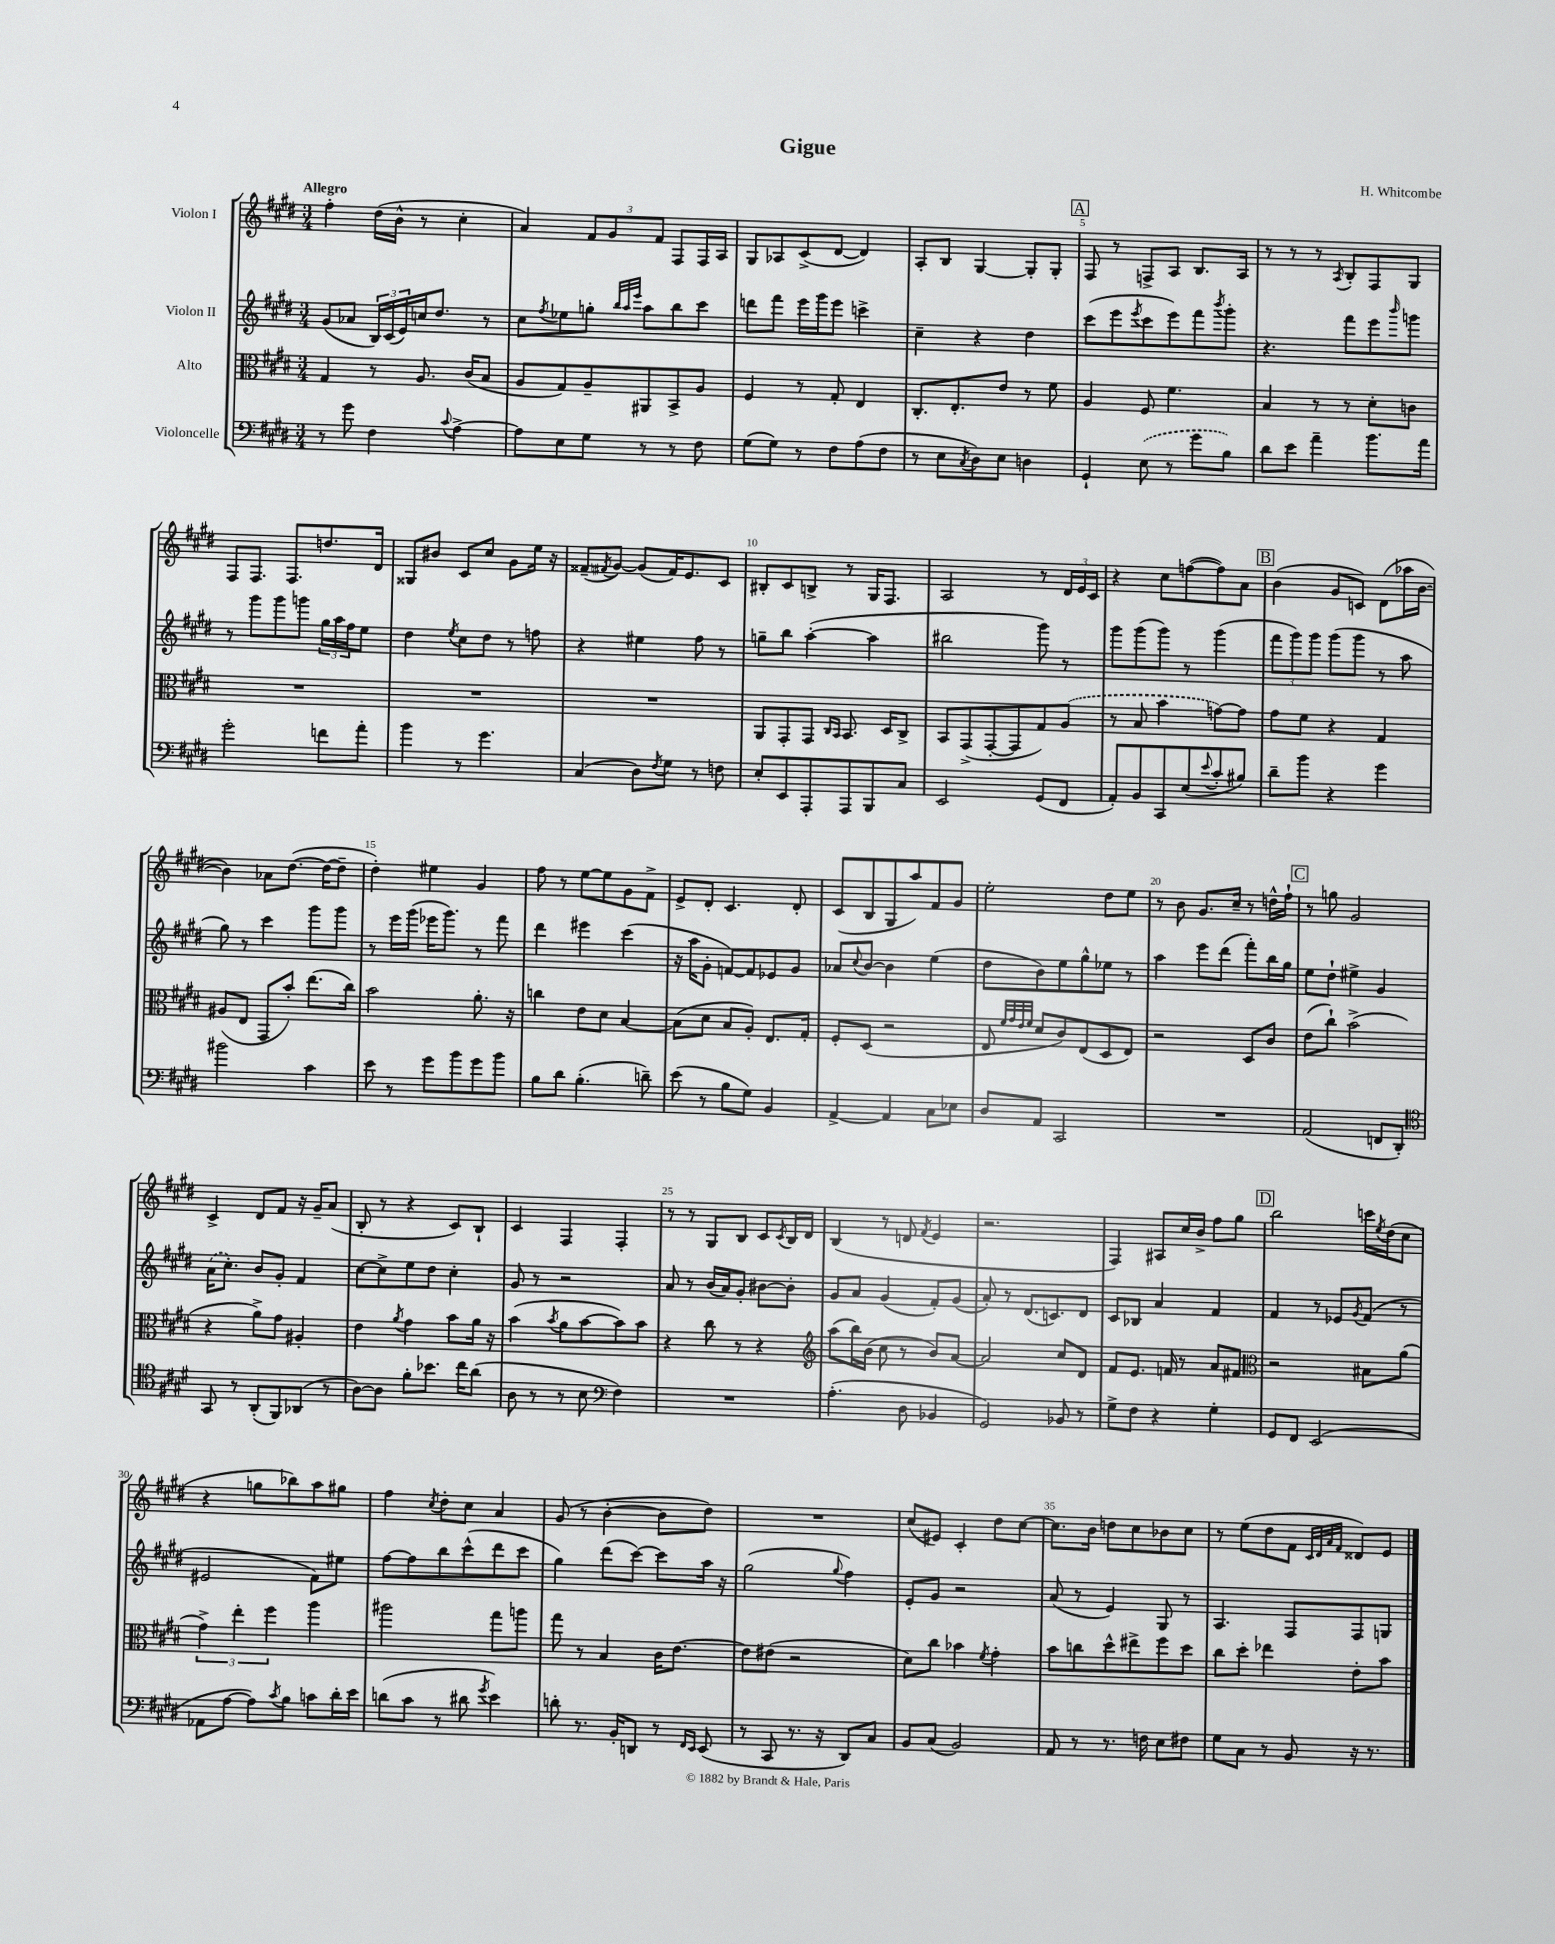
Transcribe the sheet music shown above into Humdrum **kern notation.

**kern	**kern	**kern	**kern
*staff4	*staff3	*staff2	*staff1
*clefF4	*clefC3	*clefG2	*clefG2
*k[f#c#g#d#]	*k[f#c#g#d#]	*k[f#c#g#d#]	*k[f#c#g#d#]
*M3/4	*M3/4	*M3/4	*M3/4
8r	4G#/	(8g#/L	4ff#'\
8g#\	.	8a-/J	.
4F#\	8r	24B/LL)	(16dd#\LL
.	.	(24c#/	.
.	.	.	16b^^\JJ
.	.	24e/)	.
.	8.A/	16cc/J	8r
.	.	8.dd#/J	.
8qqc#/	.	.	.
[4A^\	.	.	4cc#'\
.	(16c#/LK	.	.
.	8B/J	8r	.
=	=	=	=
8A\]L	8A/L	8cc#\L	4a/)
.	.	8qff#/	.
8E\	8G#/)	8ee-\	.
8G#\J	8A~/	8gg'\J	12f#/L
.	.	.	12g#/
.	.	32qqbb/LLL	.
.	.	32qqaa/	.
.	.	32qqeee/JJJ	.
8r	8AA#/	8aa\L	.
.	.	.	12f#/J
8r	8BB^/	8bb\	8F#/L
8F#\	8A/J	8ccc#\J	16F#/L
.	.	.	16A/JJ
=	=	=	=
(8G#\L	4F#/	8ddd\L	8G#/L
8G#\J)	.	8fff#\J	8A-/
8r	8r	16eee\LL	(8c#^/
.	.	16ggg#\J	.
8F#\L	8G#'/	8eee\J	[8d#/J
(8A\	4E/	4ccc^\	4d#/])
8F#\J	.	.	.
=	=	=	=
8r	8.C#'/L	4cc#~\	8A'/L
8E\L	.	.	8B/J
.	8.E'/	.	.
8qC#/	.	.	.
8D#\)	.	4r	[4G#/
8E\J	8e/J	.	.
4D\	8r	4dd#\	8G#'/]L
.	8f#\	.	8G#'/J
=	=	=	=
4GG#`/	4A/	(8ccc#\L	8F#/
.	.	8eee\	8r
.	.	8qeee/	.
(8E\	8F#/	8ccc#\	8F^/L
8r	4.f#\	8eee\)	8A/J
8g#\L	.	8fff#\	8.B/L
.	.	8qbbb/	.
8B\J)	.	8ggg#'\J	.
.	.	.	16A/Jk
=	=	=	=
8d#\L	4B/	4.r	8r
8e\J	.	.	8r
4a~\	8r	.	8r
.	.	.	8qA/
.	8r	8fff#\L	8B'/L
8.b\L	8d#'\L	8eee\	8F#/
.	.	16qqbbb/	.
.	8c\J	8ggg\J	8G#/J
16a\Jk	.	.	.
=	=	=	=
2g#'\	2.r	8r	8F#/L
.	.	8ggg#\L	8.F#/J
.	.	8ggg#\	.
.	.	.	8.F#/L
.	.	8ggg\J	.
8f\L	.	24gg#\LL	8.dd/
.	.	24aa\	.
.	.	24ff#\J	.
8a'\J	.	8ee\J	.
.	.	.	16d#/Jk
=	=	=	=
4b\	2.r	4dd#\	8G##/L
.	.	.	8b#/J
.	.	8qee/	.
8r	.	8cc#\L	8c#/L
4.g#\	.	8dd#\J	8cc#/J
.	.	8r	8g#\L
.	.	8ff\	16ee\Jk
.	.	.	16r
=	=	=	=
(4C#/	2.r	4r	(8f##~/L
.	.	.	8qf#/
.	.	.	[8g#/J)
8D#\L)	.	4ee#\	(8g#/]L
8qF#/	.	.	.
8G#\J	.	.	16f#/K)
.	.	.	8.e/
8r	.	8ff#\	.
8F\	.	8r	8c#/J
=	=	=	=
8E'/L	8AA/L	8gg~\L	8B#'/L
8EE/	8GG#'/	8bb\J	8c#/
8AAA'/	8GG#/J	([4aa'\	8B^/J
.	16qqC#/LL	.	.
.	16qqBB/JJ	.	.
8AAA/	8.BB/	.	8r
8BBB/	.	4aa\]	16G#/LK
.	16D#/LK	.	8.F#/J
8C#/J	8C#^/J	.	.
=	=	=	=
2EE/	8BB/L	2bb#\	2A/
.	(8GG#^/	.	.
.	[8GG#'/	.	.
.	8GG#/]	.	.
(8GG#/L	8G#/)	8ggg#\)	8r
8FF#/J	(8A/J	8r	24d#/LL
.	.	.	24e/
.	.	.	24c#/JJ
=	=	=	=
8AA'/L)	8r	8ggg#\L	4r
8BB/	8B/	(8ggg#\	.
8CC#/	4b\	8ggg#\J)	8cc#\L
(8E/	.	8r	([8ff\
8qqe/	.	.	.
8c#'/	[8g\L)	(4ggg#\	8ff\])
8B#/J)	8g\]J	.	8a\J
=	=	=	=
8d#~\L	8g#\L	12fff#\L	(4b\
.	.	12ggg#\)	.
8b\J	8f#\J	.	.
.	.	12ggg#\J	.
4r	4r	(8ggg#\L	8g#/L
.	.	8ggg#\J	8c/J)
4g#\	4G#/	8r	(8d#\L
.	.	8aa\	16aa-\L
.	.	.	[16b\JJ
=	=	=	=
2b#\	(8A#/L	8gg#\)	4b\])
.	8E/J	8r	.
.	8GG#/L	4ccc#\	8a-\L
.	8b'/J)	.	([8.dd#\J
4c#\	(8.ee\L	8ggg#\L	.
.	.	.	16dd#\_LK
.	.	8ggg#\J	8dd#~\]J
.	16cc#\Jk)	.	.
=	=	=	=
8e\	2b\	8r	4dd#'\)
8r	.	16eee\LL	.
.	.	(16ggg#\JJ	.
8g#\L	.	16eee-\LK	4ee#\
.	.	8.ggg#\J)	.
8b\	.	.	.
8g#\	8.a'\	8r	4g#/
8b\J	.	8fff#\	.
.	16r	.	.
=	=	=	=
8B\L	4cc\	4ddd#\	8ff#\
8d#\J	.	.	8r
(4.B'\	8e\L	4eee#\	[8ee\L
.	8d#\J	.	8ee\]
.	[4B/	(4ccc#\	8g#\
8d~\)	.	.	8f#^\J
=	=	=	=
(8e\	(8B\]L	16r	8e^/L
.	.	16aa\LK	.
8r	8d#\J	8g#'\J	8d#'/J
8B\L	8B/L	[8f/L)	4.c#/
8G#\J)	8A'/J)	8f/]	.
4BB/	8.E/L	8e-/	.
.	.	8g#/J	8d#'/
.	16G#'/Jk	.	.
=	=	=	=
[4AA^/	8F#'/L	8a-/L	(8c#/L
.	.	8qqcc#/	.
.	(8D#/J	[8b/J	8B/
4AA/]	2r	4b\]	8G#/
.	.	.	8aa/)
8C#\L	.	(4ee\	8f#/
8E-\J	.	.	8g#/J
=	=	=	=
8D#/L	8E/	8dd#\L	2ee'\
.	32qqf#/LLL	.	.
.	32qqg#/	.	.
.	32qqe/	.	.
.	32qqf#/JJJ	.	.
8AA/J	8d#/L	8b\)	.
2CC#/	8c#/)	8ee\	.
.	(8E/	8gg#^^\	.
.	8D#/	8ee-\J	8dd#\L
.	8E/J)	8r	8ee\J
=	=	=	=
2.r	2r	4aa\	8r
.	.	.	8b\
.	.	8eee\L	8.g#/L
.	.	(8ddd#\J	.
.	.	.	16cc#~/Jk
.	8D#/L	8fff#'\L)	8r
.	8c#/J	16bb\L	16dd^^\LL
.	.	16gg#\JJ	16ff#`\JJ
=	=	=	=
(2AA/	(8e\L	8ee\L	8r
.	8cc#`\J)	8dd#`\J	8gg\
.	(2b^\	4ee#^\	2g#/
8FF/L	.	4g#/	.
8DD#'/J)	.	.	.
=	=	=	=
*clefC4	*	*	*
8GG#/	4r	(16a\LK	4c#^/
.	.	8.cc#'\J)	.
8r	.	.	.
(8AA'/L	8a^\L)	8b/L	8d#/L
8FF#/)	8g#\J	8g#'/J	8f#/J
(8AA-/J	4A#'/	4f#/	16r
.	.	.	16g#~/LK
8r	.	.	(8a/J
=	=	=	=
[8A\L)	4e\	[8cc#\L	8B'/
8A\]J	.	8cc#^\]	8r
.	8qa/	.	.
8f#'\L	4g#\	8ee\	4r
8.b-\J	.	8dd#\J	.
.	8b\L	4cc#'\	8c#/L)
16cc#\LK	.	.	.
(8a\J	16a\Jk	.	8B`/J
.	16r	.	.
=	=	=	=
8A\	(4b\	8g#/	4c#/
8r	.	8r	.
.	8qb/	.	.
8r	8a\L	2r	4F#/
8B\	[8b\	.	.
*clefF4	*	*	*
4F#\)	8b\])	.	4F#'/
.	8b\J	.	.
=	=	=	=
2.r	4r	8a/	8r
.	.	8r	8r
.	8cc#\	(16b/LL	8G#/L
.	.	16a/J)	.
.	8r	8g#'/J	8B/J
.	4r	[8b#\L	8c#/L
.	.	.	8qc#/
.	.	8b#'\]J	16B/L
.	.	.	16d#/JJ
=	=	=	=
*	*clefG2	*	*
(4.A'\	(8aa\L	8g#/L	(4B/
.	16bb\L)	8a/J	.
.	(16b\JJ	.	.
.	8cc#\	(4g#/	8r
8D#\	8r	.	8d/
.	.	.	8qf#/
4BB-/	8b/L)	8f#'/L)	4e/
.	[8a/J	(8g#/J	.
=	=	=	=
2GG#/)	2a/]	8a'/)	2.r
.	.	8r	.
.	.	(8.d#/L	.
.	.	8.c/)	.
8BB-/	8cc#/L	.	.
8r	8d#/J	8d#/J	.
=	=	=	=
8G#^\L	8f#/L	8c#/L	4F#/)
8F#\J	8.e/J	8B-/J	.
4r	.	4a/	8A#/L
.	16f/	.	.
.	8r	.	16cc#/L
.	.	.	16b^/JJ
4G#'\	8a/L	4f#/	8ff#\L
.	8f#/J	.	8gg#\J
=	=	=	=
*	*clefC3	*	*
8GG#/L	2r	4f#/	2bb\
8FF#/J	.	.	.
(2EE/	.	8r	.
.	.	8e-/L	.
.	.	8qg#/	.
.	8B#\L	(8f#/J	16ccc\LL
.	.	.	8qee/
.	.	.	(16dd#\J
.	(8a\J	8r	8cc#\J
=	=	=	=
8AA-\L	6g#^\)	2e#/	4r
[8A\J	.	.	.
.	6ee'\	.	.
8A\]L)	.	.	8gg\L
.	6ff#\	.	.
8qc#/	.	.	.
8B\J	.	.	8bb-\)
8c\L	4aa\	8f#\L)	8aa\
16d#'\L	.	8ee#\J	8gg#\J
16e\JJ	.	.	.
=	=	=	=
(8d\L	2aa#\	[8ff#\L	4ff#\
8c#\J	.	8ff#\]	.
.	.	.	8qcc#/
8r	.	8bb\	8dd#'\L
8d#\	.	(8ccc#^^\	8cc#\J
8qg#/	.	.	.
4e\)	8gg#\L	8ddd#\	4a/
.	8aa\J	8ccc#\J	.
=	=	=	=
8d'\	8gg#\	4gg#\)	(8g#/
8.r	8r	.	8r
.	4B/	(8ddd#\L	[4b'\
16BB'/LK	.	.	.
8DD/J	.	[8ccc#\J)	.
8r	16c#\LK	8ccc#\]L	8b\]L
.	[8.e\J	.	.
16qqFF#/LL	.	.	.
16qqEE/JJ	.	.	.
(8EE/	.	16aa\Jk	8dd#\J)
.	.	16r	.
=	=	=	=
8r	8e\]L	(2gg#\	2.r
8CC#/	(8e#\J	.	.
8.r	2r	.	.
16r	.	.	.
.	.	8qqgg#/	.
8DD#/L)	.	4ff#\)	.
8C#/J	.	.	.
=	=	=	=
8BB/L	8d#\L)	8e'/L	(8cc#/L
(8C#/J	8cc#\J	8g#/J	8e#/J)
2BB/)	4b-\	2r	4c#'/
.	8qf#/	.	.
.	4g#'\	.	8dd#\L
.	.	.	[8cc#\J
=	=	=	=
8AA/	8b\L	(8a/	8.cc#\]L
8r	8cc\	8r	.
.	.	.	16b\Jk
8.r	8dd#^^\	4e/)	8dd\L
.	8ee#^\	.	8cc#\
16F\	.	.	.
8E\L	8ff#\	8G#/	8b-\
8F#\J	8dd#\J	8r	8cc#\J
=	=	=	=
8G#\L	8cc#\L	4.A/	8r
8C#\J	8dd#'\J	.	(8ee\L
8r	4ee-\	.	8dd#\
8BB/	.	8F#/L	8f#\J
.	.	.	32qqc#/LLL
.	.	.	32qqd#/
.	.	.	32qqa/
.	.	.	32qqf#/JJJ
16r	8e'\L	8F#/	8d##/L)
8.r	.	.	.
.	8b\J	8G/J	8e/J
==	==	==	==
*-	*-	*-	*-
